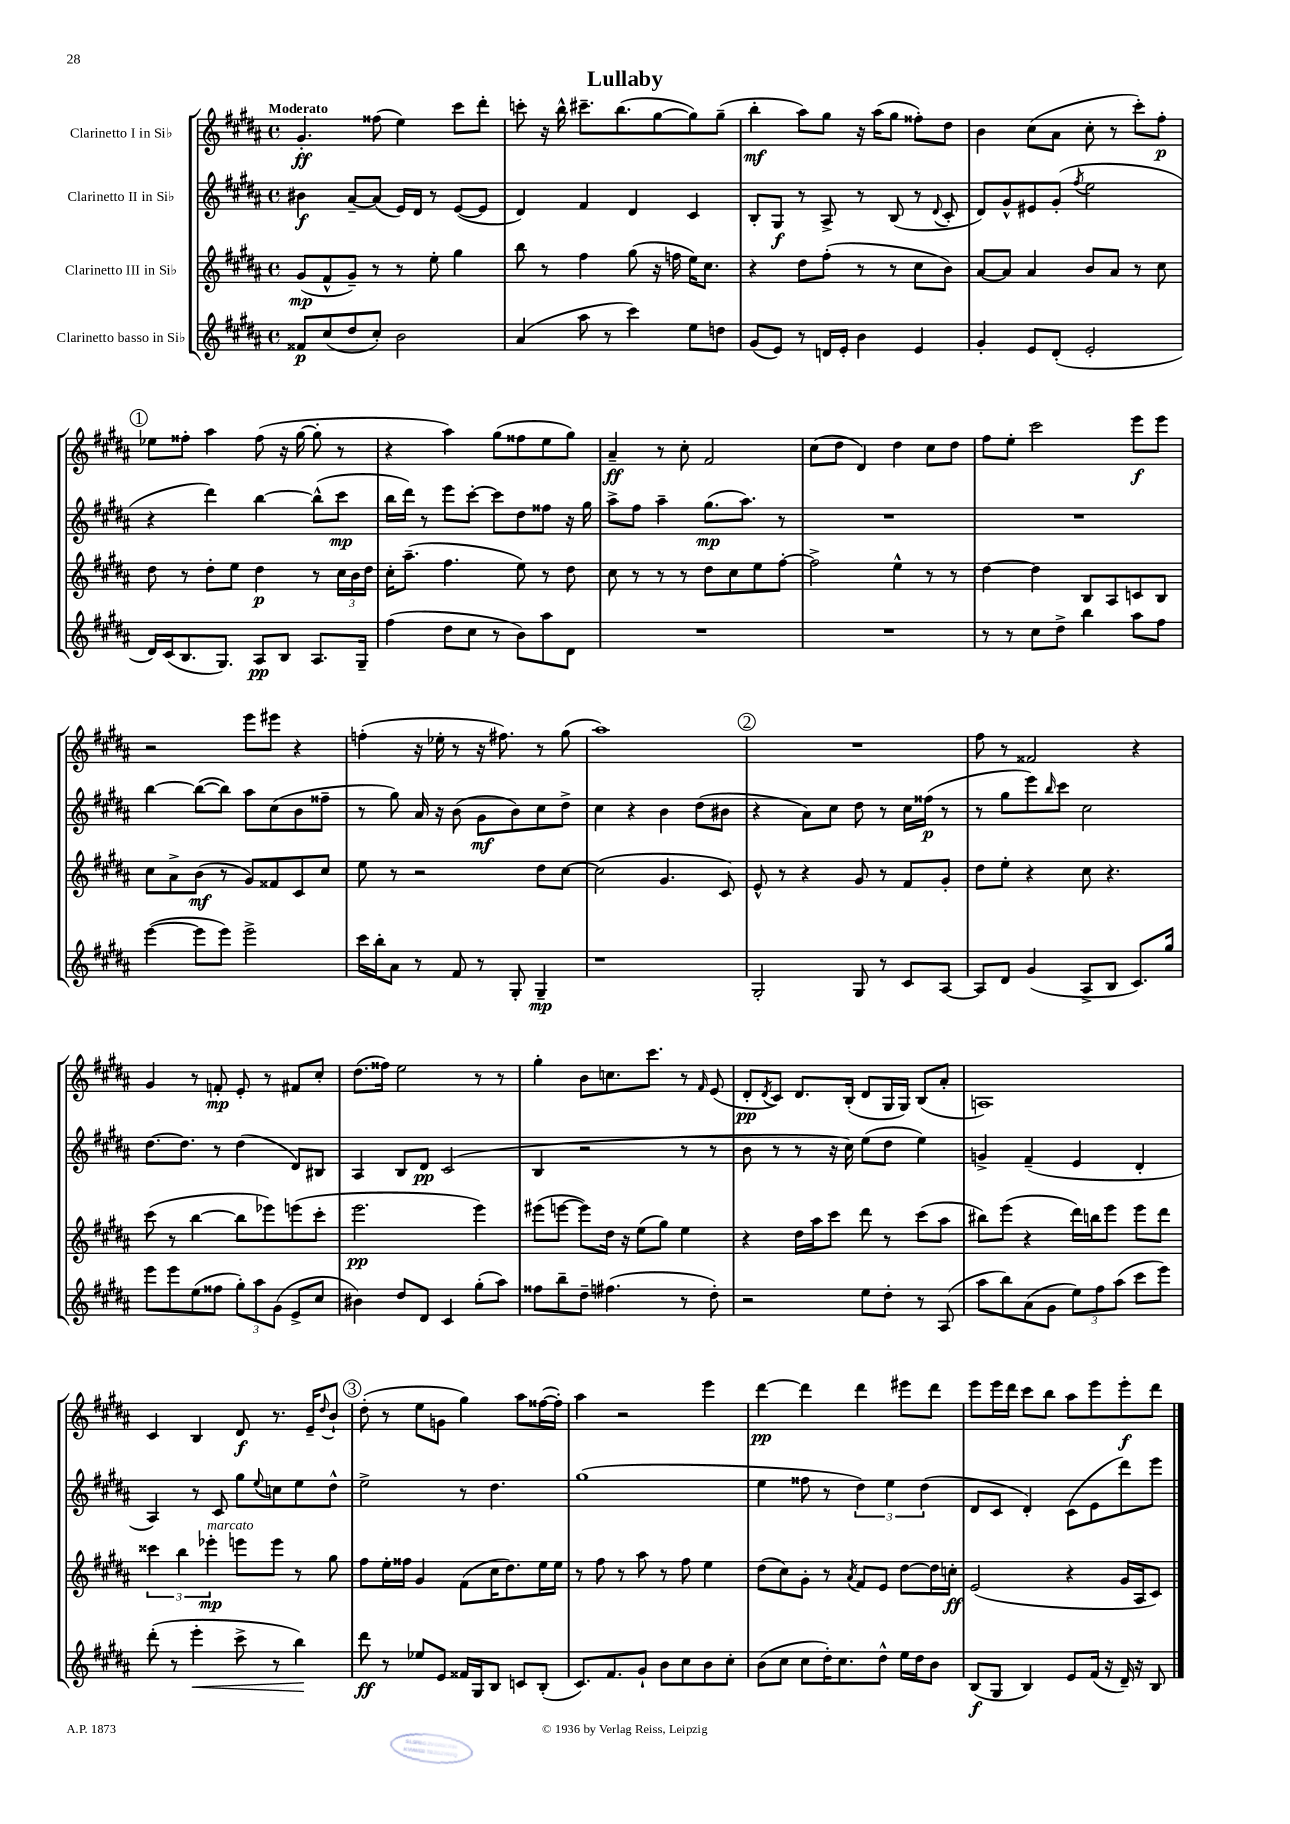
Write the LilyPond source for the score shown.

\header { title = "Lullaby" }
<<
\new StaffGroup <<
\new Staff = "s0" \with { instrumentName = "Clarinetto I in Sib" } {
    \clef treble \key b \major \defaultTimeSignature \time 4/4 \tempo "Moderato"
    gis'4.-.\ff fisis''8( e''4) cis'''8 dis'''8-. |
    c'''8-. r16 b''16-^ cis'''8.-- b''8.( gis''8~ gis''8) gis''8--( |
    b''4-.\mf ais''8) gis''8 r16 ais''16( gis''8 fisis''8-.) dis''8 |
    b'4 cis''8( ais'8 cis''8-. r8 cis'''8-.) fis''8-.\p |
    \mark \markup { \circle "1" } ees''8 fisis''8-. ais''4 fisis''8( r16 gis''16~ gis''8-. r8 |
    r4 ais''4) gis''8( fisis''8 e''8 gis''8) |
    ais'4--\ff r8 cis''8-. fis'2 |
    cis''8( dis''8 dis'4) dis''4 cis''8 dis''8 |
    fis''8 e''8-. cis'''2 e'''8\f e'''8 |
    r2 e'''8 eis'''8 r4 |
    f''4-.( r16 ees''16-. r8 r16 fis''8.) r8 gis''8( |
    ais''1) |
    \mark \markup { \circle "2" } R1 |
    fis''8 r8 fisis'2 r4 |
    gis'4 r8 f'8-.\mp e'8-. r8 fis'8 cis''8-. |
    dis''8.( fisis''16) e''2 r8 r8 |
    gis''4-. b'8 c''8. cis'''8. r8 \grace { fis'16 } e'8( |
    dis'8-.\pp \acciaccatura { dis'8 } cis'8) dis'8. b16-.( dis'8 gis16 gis16) b8( ais'8-. |
    a1) |
    cis'4 b4 dis'8\f r8. e'16-- \appoggiatura { dis''8 } b'8-! |
    \mark \markup { \circle "3" } dis''8-.( r8 e''8 g'8 gis''4) ais''8 fisis''16~( fisis''16-.) |
    ais''4 r2 e'''4 |
    dis'''4~\pp dis'''4 dis'''4 eis'''8 dis'''8 |
    e'''8 e'''16 dis'''16 cis'''8 b''8 ais''8 e'''8 e'''8-.\f dis'''8 \bar "|." |
}
\new Staff = "s1" \with { instrumentName = "Clarinetto II in Sib" } {
    \clef treble \key b \major \defaultTimeSignature \time 4/4
    bis'4\f ais'8~-- ais'8( e'16) dis'16 r8 e'8~( e'8 |
    dis'4) fis'4 dis'4 cis'4 |
    b8-. gis8\f r8 ais8-> r8 b8( r8 \appoggiatura { dis'8 } cis'8-. |
    dis'8) gis'8-^ eis'8 gis'8-.( \acciaccatura { fis''8 } e''2 |
    \mark \markup { \circle "1" } r4 dis'''4) b''4~ b''8-^( cis'''8\mp |
    b''16 dis'''16) r8 e'''8 cis'''8~-. cis'''8 dis''8 fisis''8 r16 gis''16 |
    ais''8-> fis''8 ais''4-- gis''8.\mp( ais''8.) r8 |
    R1 |
    R1 |
    b''4~ b''8~( b''8) ais''8 cis''8( b'8 fisis''8-- |
    r8 gis''8) ais'16 r16 b'8( gis'8\mf b'8) cis''8 dis''8-> |
    cis''4 r4 b'4 dis''8( bis'8 |
    \mark \markup { \circle "2" } r4 ais'8) cis''8 dis''8 r8 cis''16 fisis''16\p( r8 |
    r8 gis''8 e'''8) \grace { b''16 } cis'''8 cis''2 |
    dis''8.~ dis''8. r8 dis''4( dis'8) bis8 |
    ais4 b8 dis'8\pp cis'2( |
    b4 r2 r8 r8 |
    b'8 r8 r8 r16 cis''16) e''8( dis''8 e''4) |
    g'4-> fis'4--( e'4 dis'4-. |
    ais4) r8 cis'8 gis''8 \appoggiatura { e''8 } c''8 e''8 dis''8-^ |
    \mark \markup { \circle "3" } e''2-> r8 dis''4. |
    gis''1( |
    e''4 fisis''8 r8 \tuplet 3/2 { dis''4) e''4 dis''4( } |
    dis'8 cis'8 dis'4-.) cis'8( e'8 dis'''8) e'''8 \bar "|." |
}
\new Staff = "s2" \with { instrumentName = "Clarinetto III in Sib" } {
    \clef treble \key b \major \defaultTimeSignature \time 4/4
    gis'8\mp( fis'8-^ gis'8--) r8 r8 e''8-. gis''4 |
    b''8 r8 fis''4 gis''8( r16 f''16 e''16) cis''8. |
    r4 dis''8 fis''8-.( r8 r8 cis''8 b'8) |
    ais'8~ ais'8 ais'4 b'8 ais'8 r8 cis''8 |
    \mark \markup { \circle "1" } dis''8 r8 dis''8-. e''8 dis''4\p r8 \tuplet 3/2 { cis''16 b'16 dis''16 } |
    cis''16-. ais''8.--( fis''4. e''8) r8 dis''8 |
    cis''8 r8 r8 r8 dis''8 cis''8 e''8 fis''8~-. |
    fis''2-> e''4-^ r8 r8 |
    dis''4~ dis''4 b8 ais8 c'8 b8 |
    cis''8 ais'8-> b'8\mf( r8 gis'8) fisis'8 cis'8 cis''8 |
    e''8 r8 r2 dis''8 cis''8~ |
    cis''2( gis'4. cis'8) |
    \mark \markup { \circle "2" } e'8-^ r8 r4 gis'8 r8 fis'8 gis'8-. |
    dis''8 e''8-. r4 cis''8 r4. |
    cis'''8( r8 b''4~ b''8 ees'''8) e'''8( cis'''8-. |
    e'''2.\pp e'''4) |
    eis'''8( e'''8~ e'''8) dis''16 r16 e''8( gis''8) e''4 |
    r4 dis''16 ais''16 cis'''8 dis'''8 r8 cis'''8( ais''8 |
    bis''8) e'''8( r4 dis'''16) b''16 e'''8 e'''8 dis'''8 |
    \tuplet 3/2 { cisis'''4 b''4 ees'''4-.\mp^\markup { \italic "marcato" } } e'''8 e'''8 r8 gis''8 |
    \mark \markup { \circle "3" } fis''8 e''16-. fisis''16 gis'4 fis'8( cis''16 dis''8.) e''16 e''16 |
    r8 fis''8 r8 ais''8 r8 fis''8 e''4 |
    dis''8( cis''8) gis'8-. r8 \acciaccatura { ais'8 } fis'8 e'8 dis''8~ dis''16 c''16-.\ff |
    e'2( r4 gis'16 ais16 cis'8) \bar "|." |
}
\new Staff = "s3" \with { instrumentName = "Clarinetto basso in Sib" } {
    \clef treble \key b \major \defaultTimeSignature \time 4/4
    fisis'8\p cis''8( dis''8 cis''8-.) b'2 |
    ais'4( ais''8 r8 cis'''4) e''8 d''8 |
    gis'8( e'8) r8 d'16 e'16-. b'4 e'4 |
    gis'4-. e'8 dis'8-.( e'2-. |
    \mark \markup { \circle "1" } dis'16) cis'16( b8. gis8.) ais8\pp b8 ais8. gis16-- |
    fis''4( dis''8 cis''8 r8 b'8) ais''8 dis'8 |
    R1 |
    R1 |
    r8 r8 cis''8 dis''8-> b''4 ais''8 fis''8 |
    e'''4~( e'''8 e'''8) e'''2-> |
    cis'''16 b''16-. ais'8 r8 fis'8 r8 gis8-. gis4--\mp |
    r1 |
    \mark \markup { \circle "2" } gis2-. gis8 r8 cis'8 ais8~ |
    ais8 dis'8 gis'4( ais8-> b8 cis'8.) gis''16 |
    e'''8 e'''8 e''8( fisis''8 \tuplet 3/2 { gis''8-.) ais''8 gis'8( } e'8-> cis''8 |
    bis'4) dis''8 dis'8 cis'4 gis''8-.( ais''8) |
    fisis''8 b''8-- dis''8-- fis''4.( r8 dis''8-.) |
    r2 e''8 dis''8-. r8 ais8( |
    ais''8 b''8) ais'8( gis'8 \tuplet 3/2 { e''8) fis''8 ais''8( } cis'''8 e'''8) |
    dis'''8-.( r8 e'''4-.\< cis'''8-> r8 b''4\!) |
    \mark \markup { \circle "3" } dis'''8\ff r8 ees''8 e'8 fisis'16 gis16 b8 c'8 b8-.( |
    cis'8.) fis'8. gis'8-! b'8 cis''8 b'8 cis''8-. |
    b'8( cis''8 cis''8 dis''16-.) cis''8. dis''8-^ e''16 dis''16 b'8 |
    b8\f( gis8 b4) e'8 fis'16( r16 dis'16--) r16 b8 \bar "|." |
}
>>
>>
\layout { \context { \Score \remove "Bar_number_engraver" } }
